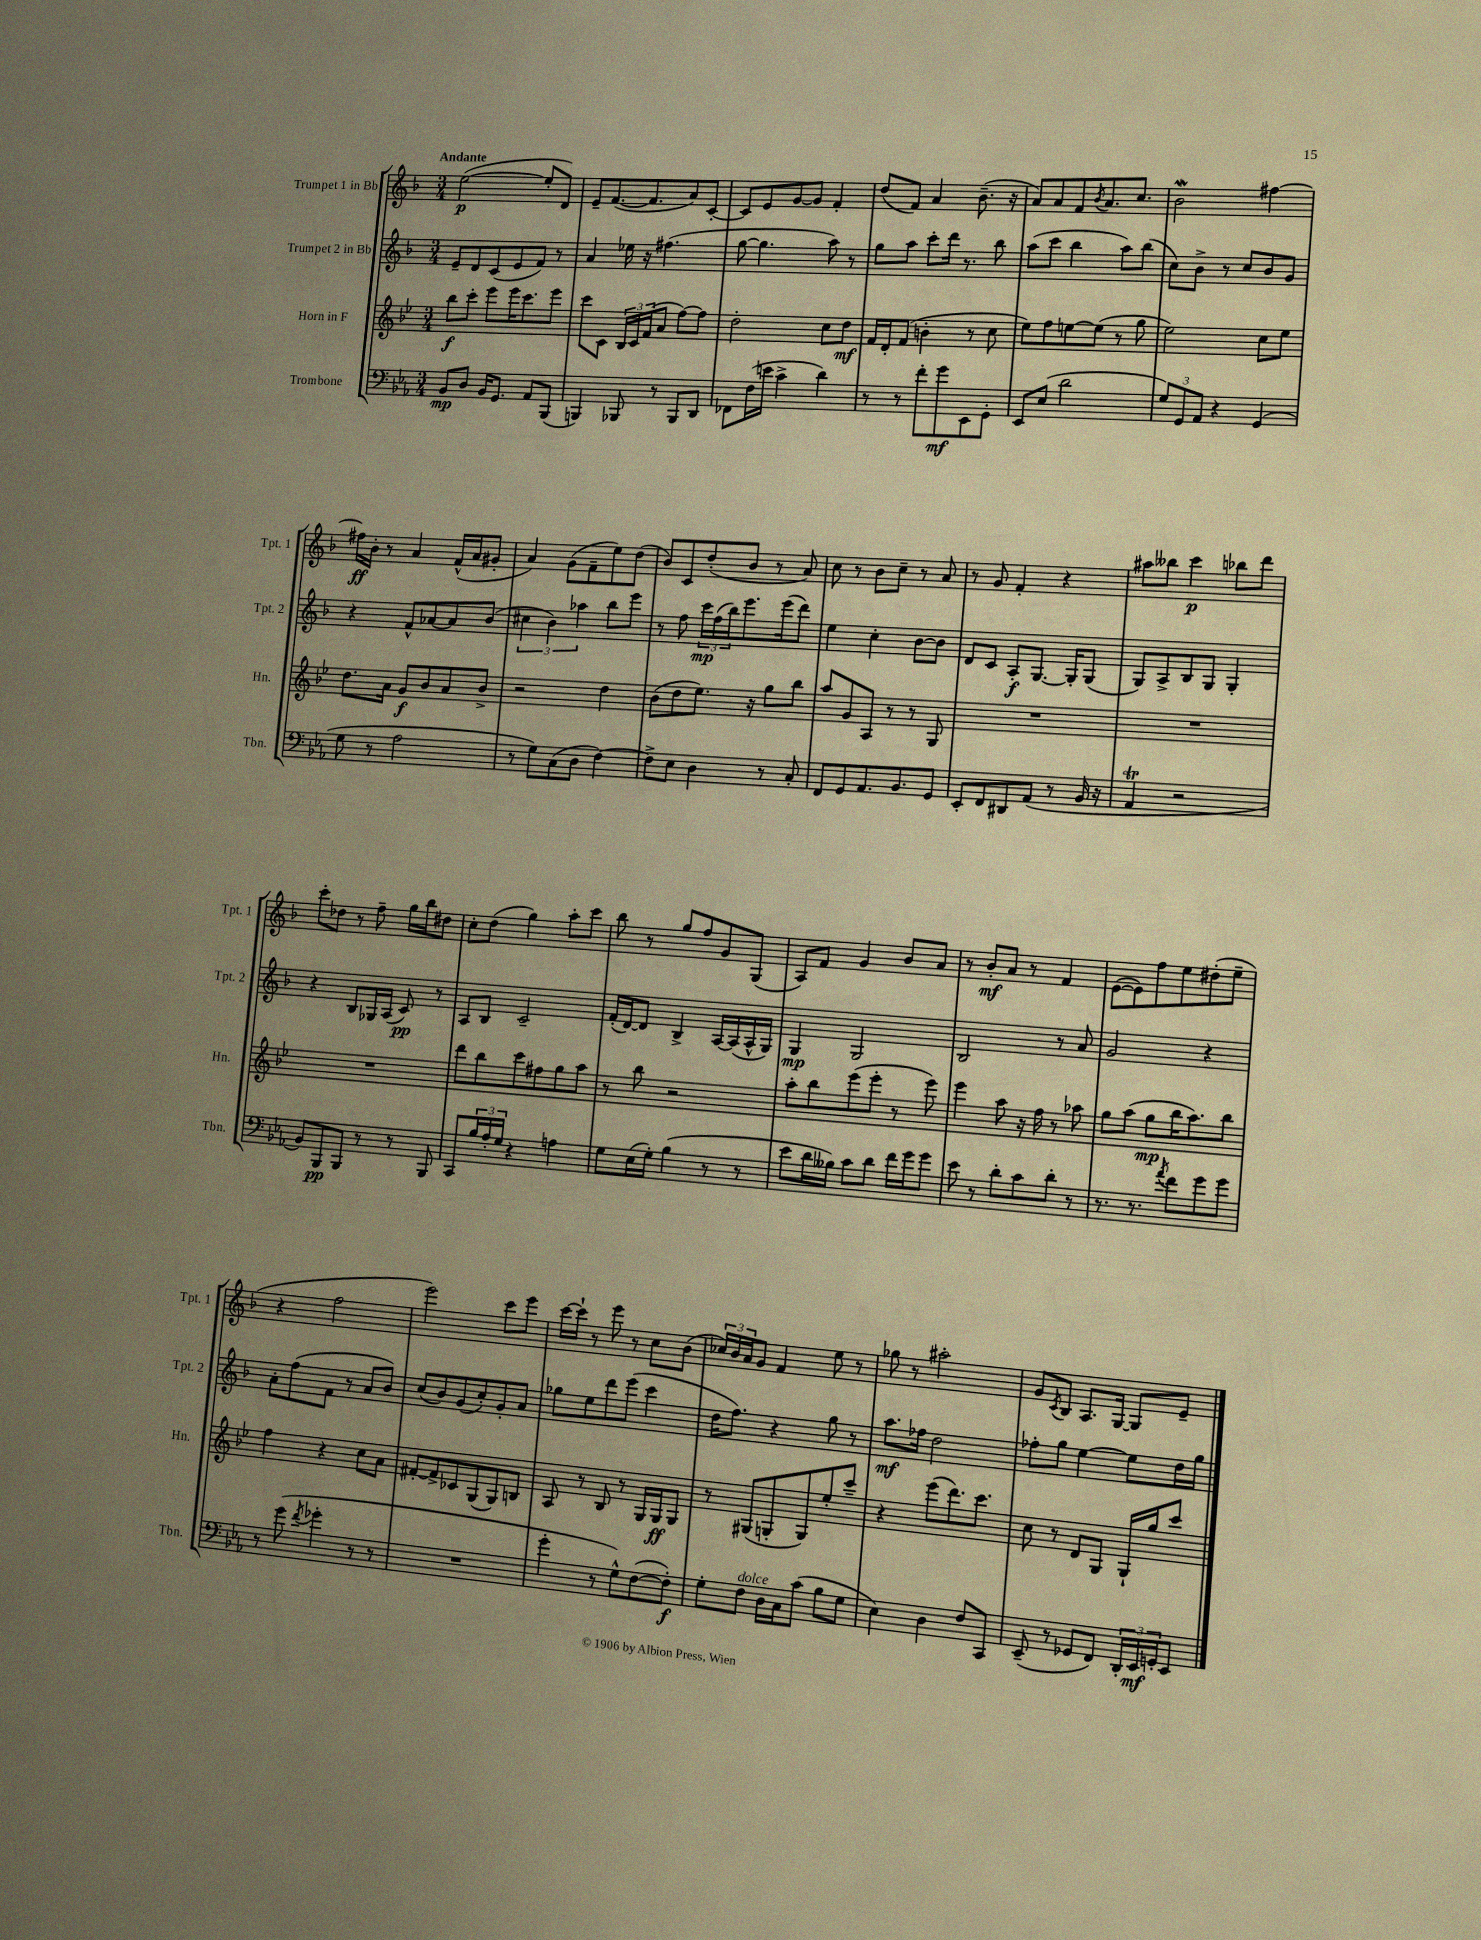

**kern	**kern	**kern	**kern
*staff4	*staff3	*staff2	*staff1
*clefF4	*clefG2	*clefG2	*clefG2
*k[b-e-a-]	*k[b-e-]	*k[b-]	*k[b-]
*M3/4	*M3/4	*M3/4	*M3/4
8BB-	8bb-	8e~	([2ee
8D	8ccc'	8d	.
16BB-	8eee-	(8c	.
8.GG	.	.	.
.	16eee-	8e	.
.	8.ccc	.	.
8AA-	.	8f)	8ee']
(8BBB-	8eee-	8r	8d)
=	=	=	=
4BBB)	8ccc	4a	8e~
.	8c	.	([8.f
8BBB-	24B-	16ee-	.
.	24c	.	.
.	.	16r	8.f]
.	(24f	.	.
8r	8a	(4.ff#	.
8BBB-	[8ff)	.	8a)
8DD	8ff]	.	[8c'
=	=	=	=
8FF-	2dd'	[8gg	8c]
(16F	.	4.gg]	8e
16e	.	.	.
4c^	.	.	[8g
.	.	.	8g]
4d)	8cc	8aa)	4f'
.	8dd	8r	.
=	=	=	=
8r	16f	8gg	(8dd
.	16d'	.	.
8r	(8f	8aa	8f)
8f'	4b'	8ccc'	4a
8g	.	16ddd	.
.	.	8.r	.
8EE-	8r	.	(8.b-~
8GG'	8cc	8bb-	.
.	.	.	16r
=	=	=	=
8EE-	8ee-)	(8aa	8a)
(8E-	8ff	8ccc	8a
2d	[8ee	4bb-	8f
.	.	.	8qb-
.	(8ee]	.	8.a
.	8r	8aa)	.
.	.	.	8.cc
.	8gg	(8bb-	.
=	=	=	=
12G)	2ee-)	8cc)	2b-
12GG	.	.	.
.	.	8b-^	.
12AA-	.	.	.
4r	.	8r	.
.	.	8cc	.
(4GG	8cc	8b-	[4ff#
.	8ee-	8g	.
=	=	=	=
8G	8.dd	4r	16ff#]
.	.	.	16b-'
8r	.	.	8r
.	16a	.	.
2A-	8g	8f^^	4a
.	8b-	[8a-	.
.	8a	8a-]	(16f^^
.	.	.	16a
.	8b-^	(8b-	8g#'
=	=	=	=
8r	2r	6cc#	4a)
8G)	.	.	.
.	.	6b-)	.
(8C	.	.	(8g
.	.	6aa-	.
8D	.	.	8f~
[4F)	4dd	8bb-	8ee)
.	.	8eee	(8dd
=	=	=	=
8F^]	(8b-	8r	8b-)
8E-	8dd	8ff	8c
4D	8.ee-)	24ccc	(8dd'
.	.	(24ff	.
.	.	24bb-)	.
.	.	8.eee	8b-
.	16r	.	.
8r	8gg	.	8r
.	.	(16eee	.
8C'	8bb-	8ddd)	8a)
=	=	=	=
8FF	8aa	4ee	8cc
8GG	8g	.	8r
8.AA-	8A	4cc'	8b-
.	8r	.	8cc~
8.BB-	.	.	.
.	8r	[8b-	8r
8GG	8G	8b-]	8a
=	=	=	=
8EE-'	2.r	8d	8r
8FF	.	8c	8g
8DD#	.	8A'	4f'
(8AA-	.	[8.G	.
8r	.	.	4r
.	.	16G']	.
16BB-	.	(8G	.
16r	.	.	.
=	=	=	=
4AA-	2.r	8G)	8aa#
.	.	8A^	8bb--
2r	.	8B-	4ccc
.	.	8G	.
.	.	4G'	8bb-
.	.	.	8ddd
=	=	=	=
8BB-)	2.r	4r	8ccc'
8BBB-	.	.	8dd-
8BBB-	.	8B-	8r
8r	.	16G-	8ff~
.	.	(16A	.
8r	.	8c)	16gg
.	.	.	16bb-
8BBB-	.	8r	8dd#
=	=	=	=
8CC	8ddd	8A	8cc'
24B-	8bb-	8B-	(8dd
24A-'	.	.	.
24G	.	.	.
4r	8ccc	2c~	4gg)
.	8ff#	.	.
4A	8gg	.	8aa'
.	8aa	.	8ccc
=	=	=	=
8G	8r	(16f'	8bb-
.	.	[16d)	.
(16E-	8bb-	8d]	8r
16G')	.	.	.
(4B-	2r	4B-^	8gg
.	.	.	8ff
8r	.	[16A	8g
.	.	(16A]	.
8r	.	16A^^	(8G
.	.	16G)	.
=	=	=	=
8e-	8aa'	4G	8A)
16d	8bb-	.	8f
16B--)	.	.	.
8c	(8eee-	2G	4g
8d	8eee-'	.	.
16f	8r	.	8b-
16g	.	.	.
8g	8eee-)	.	8a
=	=	=	=
8e-	4eee-	2B-	8r
8r	.	.	8b-'
8d'	8aa	.	8a
8c	16r	.	8r
.	16ff	.	.
8d'	8r	8r	4f
8r	8aa-	8a	.
=	=	=	=
8.r	8gg	2g	([8e
.	(8aa	.	8e])
8.r	.	.	.
.	8gg	.	8ff
8qa-	.	.	.
8f	16bb-	.	8ee
.	8.aa)	.	.
8g	.	4r	(8dd#'
8g	8bb-	.	8ee~
=	=	=	=
8r	4ff	8a'	4r
(8g	.	(8ff	.
8qf	.	.	.
4g-'	4r	8f	2ff
.	.	8r	.
8r	8cc	8a	.
8r	8a	8b-)	.
=	=	=	=
2.r	[8f#'	(8cc	2eee)
.	8f#^]	8b-)	.
.	8c-	(8g	.
.	(8G	8cc')	.
.	8G)	8g'	8ccc
.	8B	8a	8eee
=	=	=	=
4g'	8A	8gg-	[16ccc
.	.	.	16ccc`]
.	8r	8ee	8r
8r	8B-	8ddd	8eee
8G^^)	8r	(8eee	8r
([8F	16G	4ccc	8cc
.	16G	.	.
8F'])	8G	.	(8b-
=	=	=	=
8G'	8r	16dd	24cc-)
.	.	.	24b-
.	.	8.ff)	.
.	.	.	24a
8F	(8G#	.	8g
16D	8G'	4r	4f
16C	.	.	.
(8c	8G)	.	.
8B-	8ee-'	8gg	8ee
8G	8ccc~	8r	8r
=	=	=	=
4E-)	4r	8.aa	8gg-
.	.	.	8r
.	.	16ff-	.
4D	(8eee-	2dd	2aa#'
.	8.ddd)	.	.
8F	.	.	.
.	8.ccc	.	.
8CC	.	.	.
=	=	=	=
(8EE-~	8cc	8ff-'	8g
.	.	.	8qc
8r	8r	8gg	8B-
8GG-	8d	[4ee	8.A
8FF)	8G	.	.
.	.	.	[16G
24DD'	16G`	8ee]	8G]
24EE-	.	.	.
.	16gg	.	.
24GG'	.	.	.
8EE-	8ccc	16dd	8e~
.	.	16gg	.
==	==	==	==
*-	*-	*-	*-
